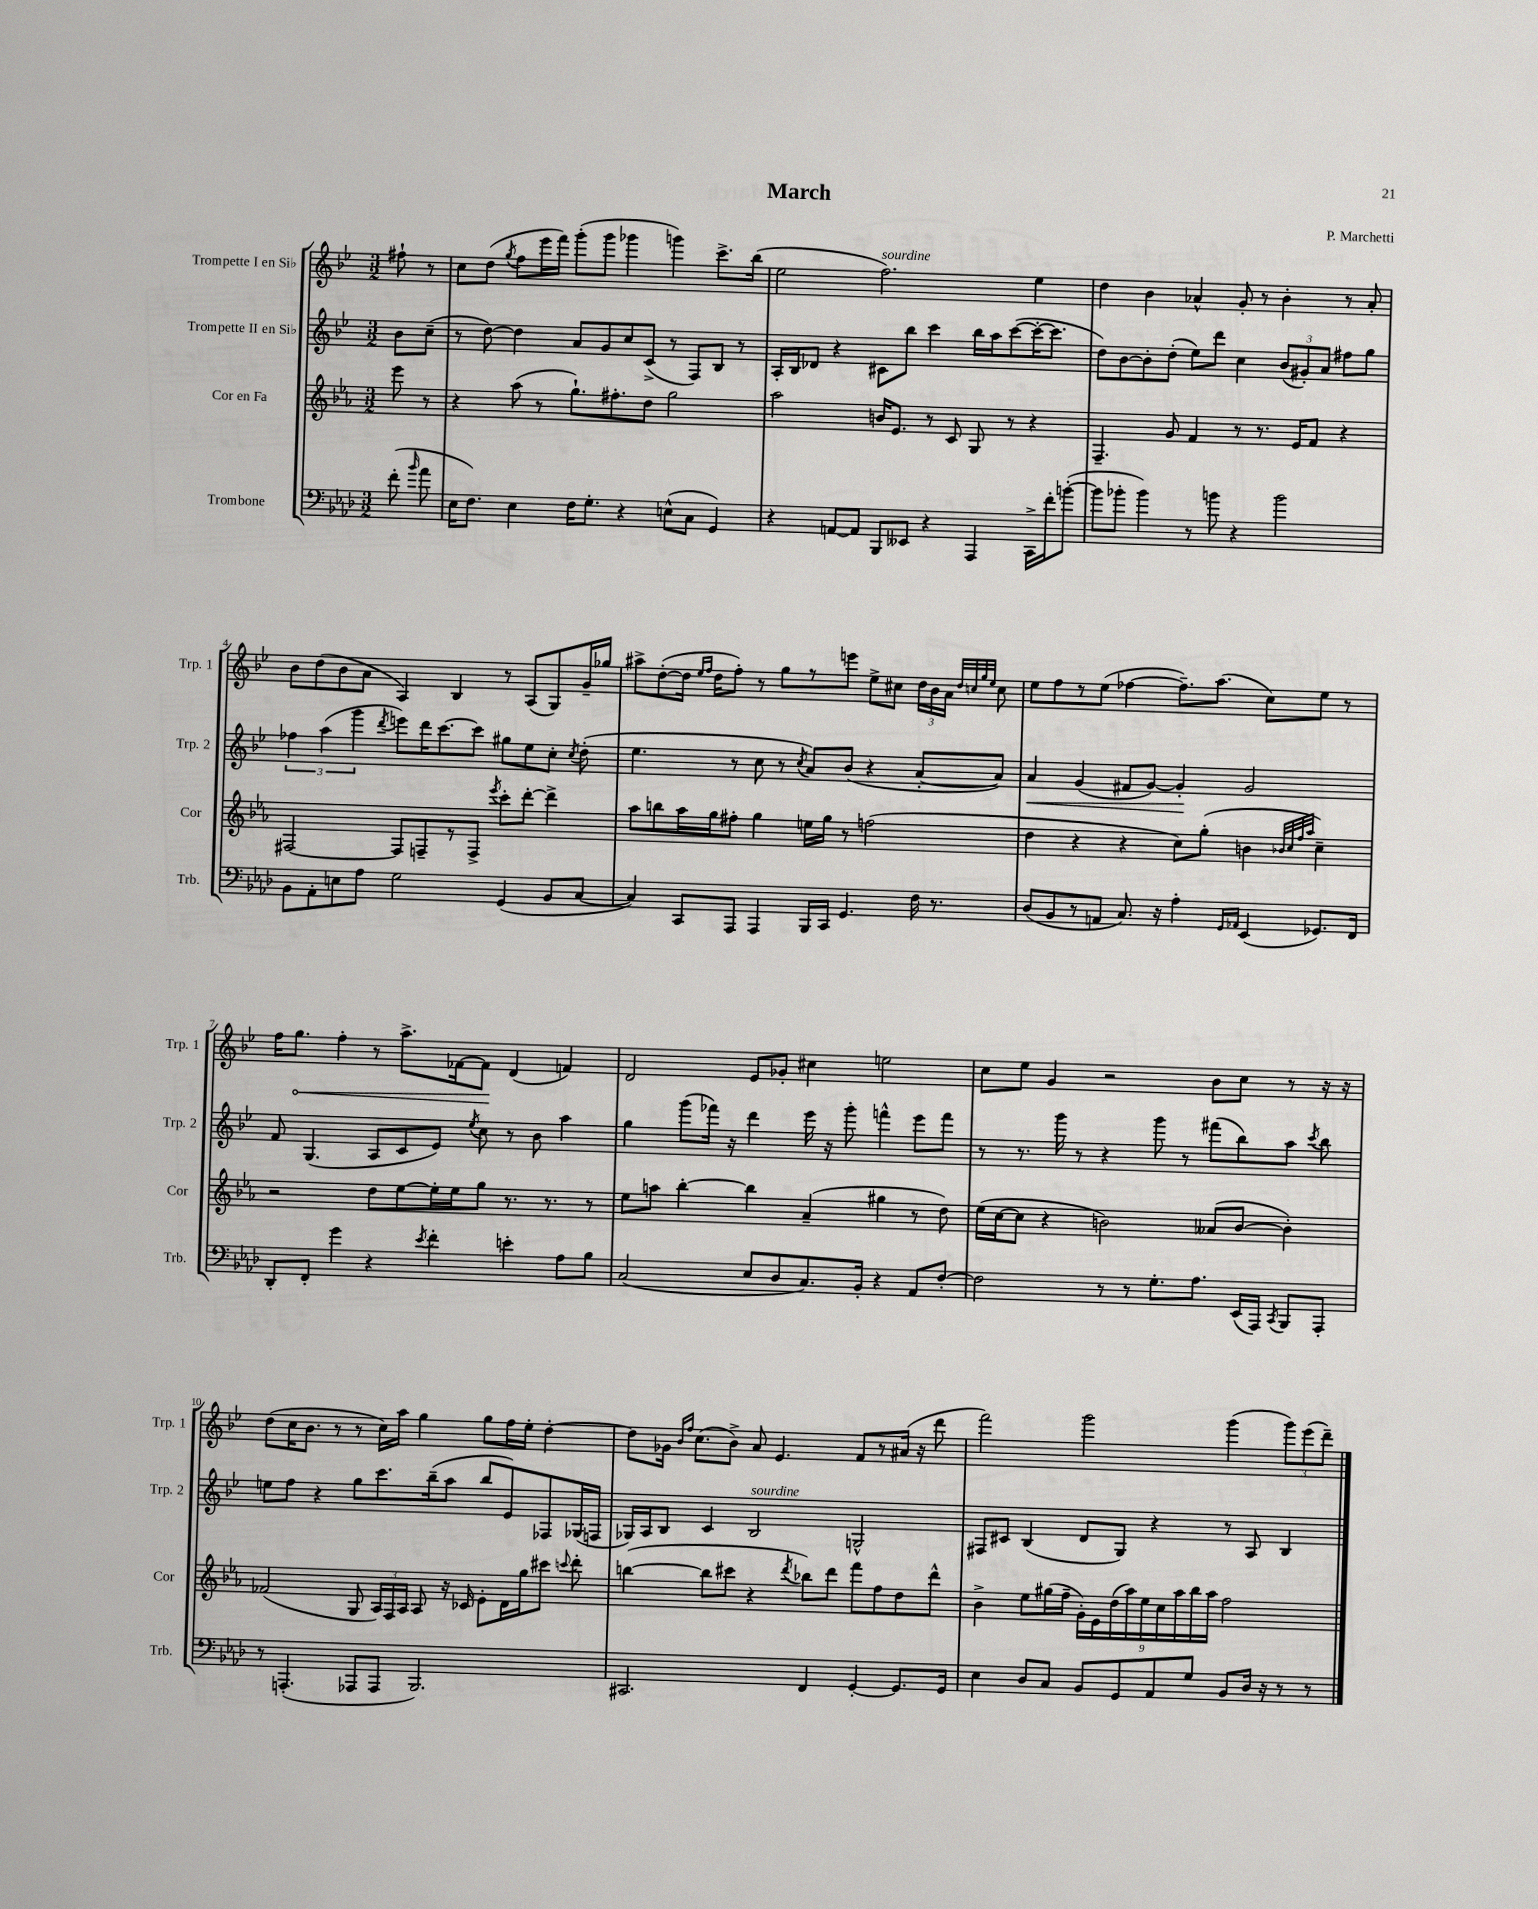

**kern	**kern	**kern	**kern
*staff4	*staff3	*staff2	*staff1
*clefF4	*clefG2	*clefG2	*clefG2
*k[b-e-a-d-]	*k[b-e-a-]	*k[b-e-]	*k[b-e-]
*M3/2	*M3/2	*M3/2	*M3/2
(8f'	8eee-	8b-	8ff#`
16qqb-	.	.	.
8a-	8r	(8cc~	8r
=	=	=	=
16E-	4r	8r	8cc
8.F)	.	.	.
.	.	[8dd)	(8dd
.	.	.	8qgg
4E-	(8aa-	4dd]	8ff
.	8r	.	16eee-
.	.	.	16fff)
16F	8.gg`)	8a	(8ggg'
8.G'	.	.	.
.	.	8g	8ggg
.	8.ff#'	.	.
4r	.	8cc	4ggg-
.	8dd	(8c^	.
(8E^^	2gg	8r	4ggg)
8C	.	8F)	.
4GG)	.	8B-	8.ccc^
.	.	8r	.
.	.	.	(16bb-
=	=	=	=
4r	2aa-	16A'	2ee-
.	.	16B-	.
.	.	8d-	.
[8AA	.	4r	.
8AA]	.	.	.
8BBB-	16b	8c#	2.ff)
.	8.e-	.	.
8EE--	.	8bb-	.
4r	8r	4ccc	.
.	8c	.	.
4AAA-	8G	16bb-	.
.	.	16aa	.
.	8r	([8ccc	.
16CC^	4r	16ccc'_	4ee-
16f'	.	8.ccc]	.
([8b'	.	.	.
=	=	=	=
8b]	4.F~	8dd)	4dd
8b-'	.	[8b-	.
4b-)	.	8b-']	4b-
.	8g	(8dd'	.
8r	4f	8ee-)	4a-^^
8b	.	8ddd	.
4r	8r	4cc	8g'
.	8.r	.	8r
2b	.	(12b-	4b-'
.	16e-	.	.
.	.	12g#')	.
.	8f	.	.
.	.	12a	.
.	4r	8ff#	8r
.	.	8gg	8a-'
=	=	=	=
8BB-	[2F#	6ff-	8b-
8AA-'	.	.	(8dd
.	.	(6aa	.
8E	.	.	8b-
.	.	6ggg	.
8A-	.	.	8a
.	.	8qddd	.
2G	8F#]	8eee)	4A)
.	8F~	16ddd	.
.	.	[8.ccc	.
.	8r	.	4B-
.	8F^	8ccc]	.
.	8qeee-	.	.
(4GG	8ccc'	8gg#	8r
.	[8ddd'	8ee-	(8A
8BB-	4ddd^]	8cc'	8G)
.	.	8qcc	.
[8C	.	(8dd'	16g~
.	.	.	16gg-
=	=	=	=
4C])	8aa-	4.ee-	8aa#^
.	8bb	.	([8dd'
8CC	16aa-	.	16dd]
.	.	.	16qqee-
.	.	.	16qqff
.	16gg	.	16dd
8AAA-	8ff#'	8r	8ff')
4AAA-	4gg	8cc	8r
.	.	8r	8gg
.	.	8qcc	.
16BBB-	16ee	8a)	8r
16CC	16gg	.	.
4.GG	8r	(8b-	8eee
.	(2ff	4r	8ee-^
.	.	.	8cc#
16F	.	[8a'	24dd
.	.	.	24b-
8.r	.	.	.
.	.	.	24a
.	.	.	32qqdd
.	.	.	32qqcc
.	.	.	32qqgg
.	.	.	32qqee-
.	.	8a])	8cc
=	=	=	=
(8D-	4dd	4a	8ee-
8BB-	.	.	8ff
8r	4r	(4g	8r
8AA	.	.	(8ee-
8.C)	4r	8f#	[4ff-
.	.	[8g)	.
16r	.	.	.
4A-'	8cc)	4g']	8.ff-~])
.	(8gg'	.	.
.	.	.	(8.aa
16qqGG	.	.	.
16qqAA-	.	.	.
(4EE-	4b	2g	.
.	.	.	8cc)
.	32qqb-	.	.
.	32qqcc	.	.
.	32qqff	.	.
.	32qqaa-	.	.
8.GG-)	4cc~)	.	8ee-
.	.	.	8r
16FF	.	.	.
=	=	=	=
8DD-'	2r	8f	16ff
.	.	.	8.gg
8FF'	.	(4.G	.
4g	.	.	4ff'
4r	8dd	8A	8r
.	[8ee-	8c	8.aa^
8qe-	.	.	.
4f'	16ee-']	8e-)	.
.	16ee-	.	[16f-
.	.	8qee-	.
.	8gg	8cc	8f-]
4e'	8.r	8r	(4d
.	.	8b-	.
.	8.r	.	.
8A-	.	4aa	4f)
8B-	8r	.	.
=	=	=	=
(2C	8ee-	4gg	2d
.	8aa	.	.
.	[4bb-'	(8ggg	.
.	.	16fff-)	.
.	.	16r	.
8E-	4bb-]	4ddd	8e-
8D-	.	.	8g-'
8.C)	(4a-~	16eee-	4cc#
.	.	16r	.
.	.	8ggg'	.
16BB-'	.	.	.
4r	4gg#	4fff^^	2ee
8AA-	8r	8eee-	.
[8F'	8dd)	8fff	.
=	=	=	=
2F]	(16ee-	8r	8cc
.	[16cc	.	.
.	8cc]	8.r	8ee-
.	4r	.	4g
.	.	16ggg	.
.	.	8r	.
8r	2b)	4r	2r
8r	.	.	.
8.G'	.	8ggg	.
.	.	8r	.
8.A-	.	.	.
.	(8a--	(8fff#	8b-
(16EE-	[8b	8bb-)	8cc
16AAA-)	.	.	.
8qCC	.	.	.
8BBB-	4b'])	8aa	8r
.	.	8qccc	.
8AAA-'	.	8bb-	16r
.	.	.	16r
=	=	=	=
8r	(2f-	8ee	(8dd
(4.AAA'	.	8ff	16cc
.	.	.	8.b-
.	.	4r	.
.	.	.	8r
8AAA-	8G	8gg	8r
8AAA-	24A-)	8.ccc	16cc)
.	24F	.	.
.	.	.	16aa
.	24A-	.	.
2.BBB-)	8A-	.	4gg
.	.	(16bb-~	.
.	16r	8aa	.
.	16c-	.	.
.	8e-'	8bb-	8gg
.	16d	8e-)	16ff
.	16gg	.	16ee-'
.	8ccc#	8F-	[4dd'
.	8qqccc	.	.
.	8ddd'	(16G-	.
.	.	16F	.
=	=	=	=
2.CC#	([4bb	16G-)	8dd]
.	.	16A	.
.	.	8B-	16g-
.	.	.	16qqb-
.	.	.	16qqff
.	.	.	(8.cc
.	8bb]	4c	.
.	8ccc#	.	8b-^)
.	4r	2B-	8a
.	.	.	4.e-
.	8qddd	.	.
4FF	8bb-)	.	.
.	8ddd	.	.
[4GG'	8fff	2G^^	8f
.	8ff	.	8r
8.GG]	8dd	.	(16a#
.	.	.	16r
.	8ddd^^	.	8ddd
16GG	.	.	.
=	=	=	=
4E-	4b-^	8F#	2fff)
.	.	8c#	.
8D-	8ee-	(4B-	.
8C	(16gg#	.	.
.	16ff~	.	.
8BB-	18g')	8d	2ggg
.	18e-	.	.
.	(18dd	.	.
8GG	.	8G)	.
.	18aa-)	.	.
.	18ee-	.	.
8AA-	.	4r	.
.	18cc	.	.
.	18aa-	.	.
8G	.	.	.
.	18bb-	.	.
.	18aa-	.	.
8BB-	2ff	8r	(4ggg
16D-	.	8A	.
16r	.	.	.
8r	.	4B-	12ggg)
.	.	.	(12eee-
8r	.	.	.
.	.	.	12ddd~)
==	==	==	==
*-	*-	*-	*-
